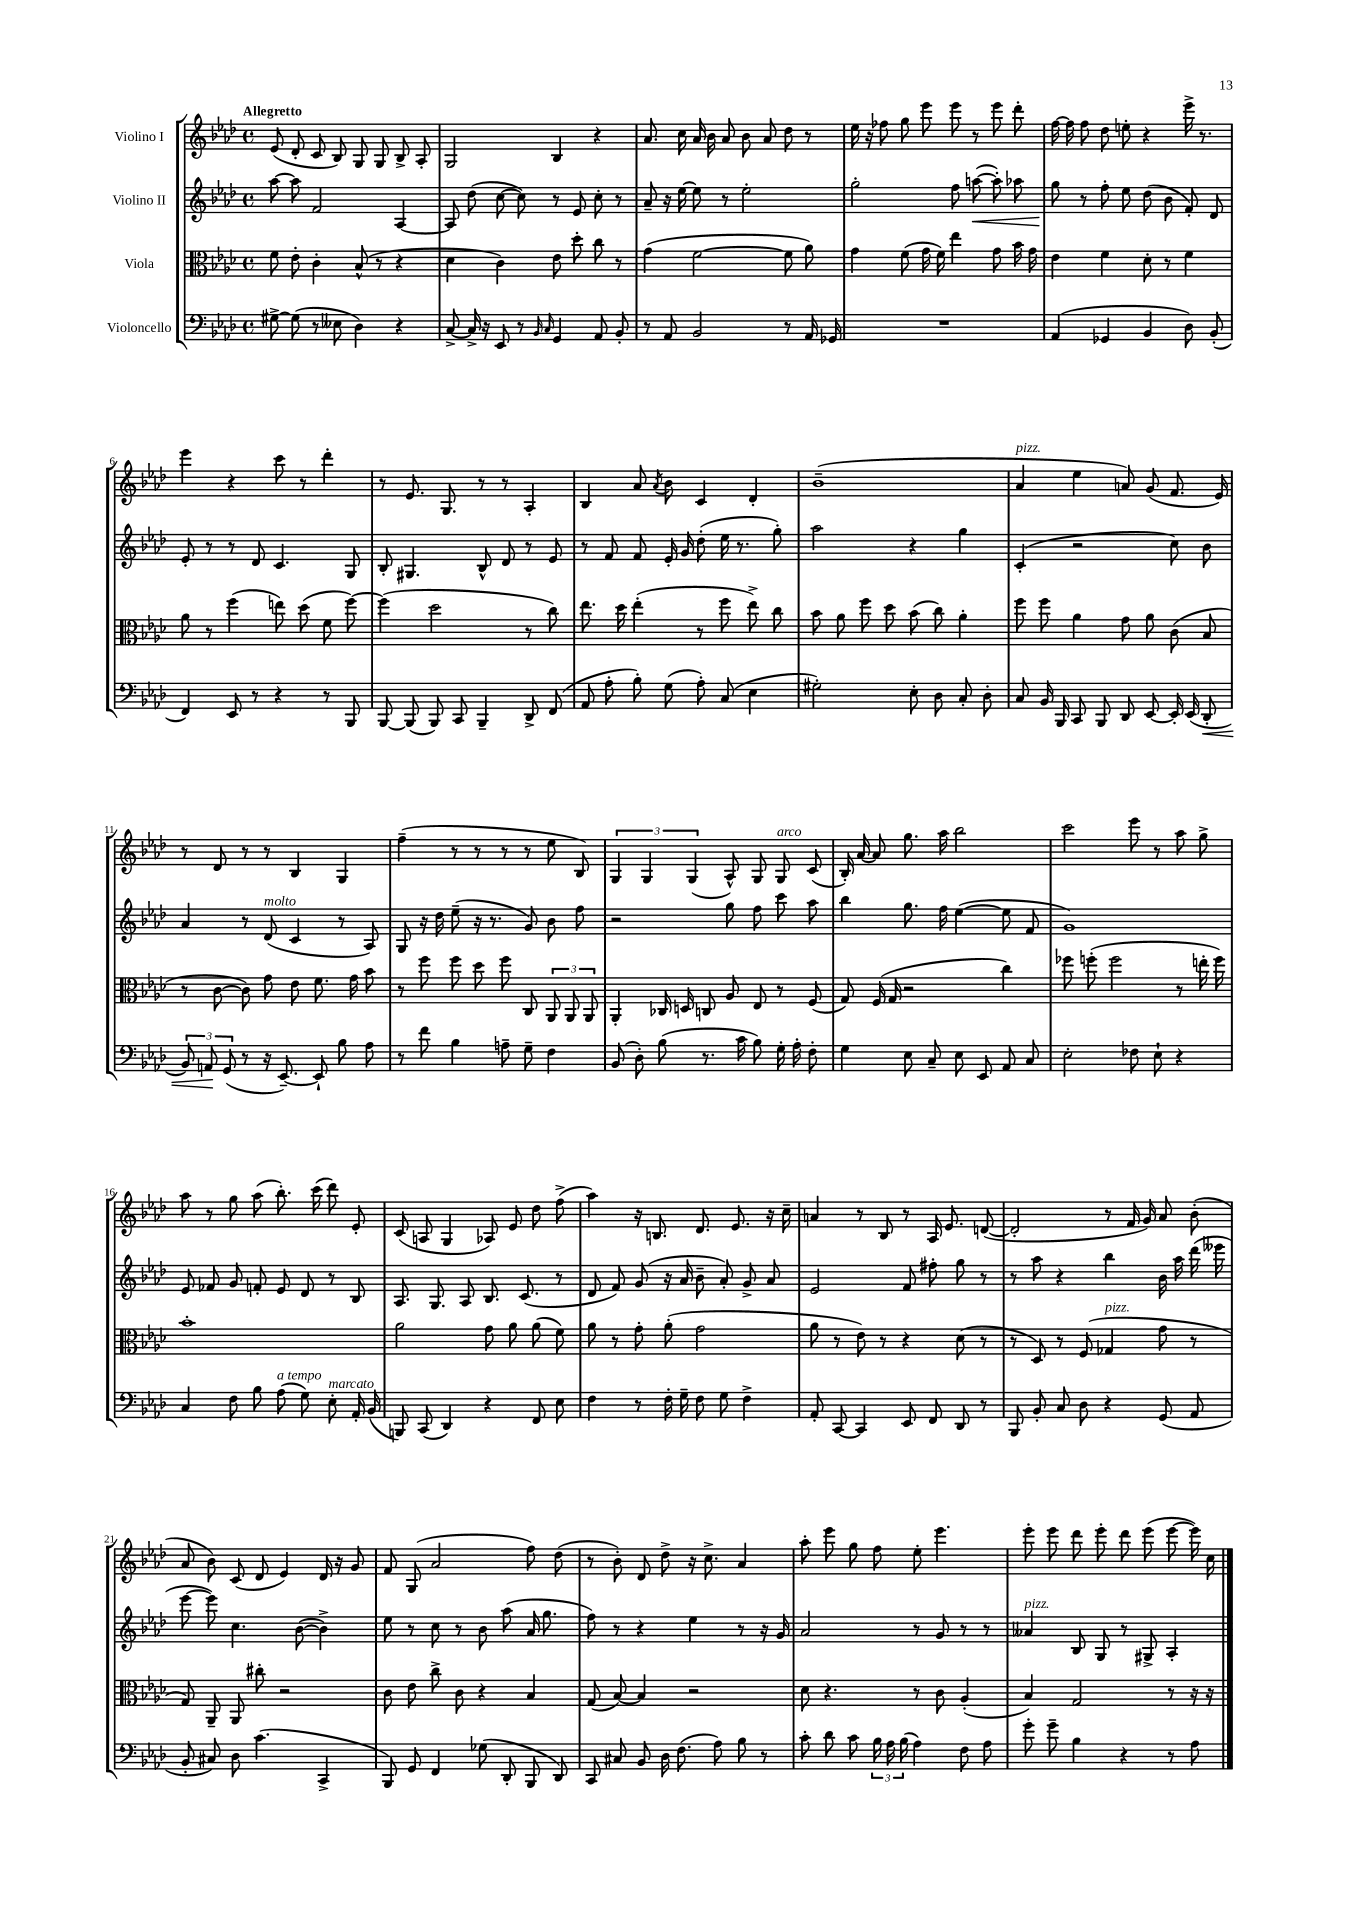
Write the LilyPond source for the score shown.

<<
\new StaffGroup <<
\new Staff = "s0" \with { instrumentName = "Violino I" } {
    \clef treble \key aes \major \defaultTimeSignature \time 4/4 \tempo "Allegretto"
    \autoBeamOff ees'8( des'8-. c'8 bes8) g8 g8 bes8-> aes8-. |
    g2 bes4 r4 |
    aes'8. c''16 aes'16 bes'16 aes'8 bes'8 aes'8 des''8 r8 |
    ees''16 r16 fes''8 g''8 ees'''8 ees'''8 r8 ees'''8 des'''8-. |
    f''16~ f''16 f''8 des''8 e''8-. r4 ees'''16-> r8. |
    ees'''4 r4 c'''8 r8 des'''4-. |
    r8 ees'8. g8. r8 r8 aes4-. |
    bes4 aes'8 \acciaccatura { aes'8 } bes'8 c'4 des'4-. |
    bes'1--( |
    aes'4^\markup { \italic "pizz." } ees''4 a'8) g'8( f'8. ees'16) |
    r8 des'8 r8 r8 bes4 g4 |
    f''4--( r8 r8 r8 r8 ees''8 bes8) |
    \tuplet 3/2 { g4 g4 g4( } aes8-^) g8 g8^\markup { \italic "arco" } c'8( |
    bes16-.) aes'16~ aes'8 g''8. aes''16 bes''2 |
    c'''2 ees'''8 r8 aes''8 g''8-> |
    aes''8 r8 g''8 aes''8( bes''8.-.) c'''16( des'''8) ees'8-. |
    c'8( a8 g4 aes8) ees'8 des''8 f''8->( |
    aes''4) r16 b8. des'8. ees'8. r16 c''16-- |
    a'4 r8 bes8 r8 aes16 ees'8. d'8~( |
    d'2-. r8 f'16 g'16) aes'8 bes'8-.( |
    aes'8 bes'8) c'8( des'8 ees'4) des'16 r16 g'8 |
    f'8 g8( aes'2 f''8) des''8( |
    r8 bes'8-.) des'8 des''8-> r16 c''8.-> aes'4 |
    aes''8-. ees'''8 g''8 f''8 ees''8-. ees'''4. |
    ees'''8-. ees'''8 des'''8 ees'''8-. des'''8 ees'''8( ees'''8~ ees'''16) c''16 \bar "|." |
}
\new Staff = "s1" \with { instrumentName = "Violino II" } {
    \clef treble \key aes \major \defaultTimeSignature \time 4/4
    \autoBeamOff aes''8~ aes''8 f'2 aes4~ |
    aes8 des''8( c''8~ c''8) r8 ees'8 c''8-. r8 |
    aes'8-- r16 ees''16~ ees''8 r8 ees''2-. |
    g''2-. f''8 a''8~\<( a''8-.) aes''8 |
    g''8\! r8 f''8-. ees''8 des''8( bes'8 f'8-.) des'8 |
    ees'8-. r8 r8 des'8 c'4. g8 |
    bes8-. gis4. bes8-^ des'8 r8 ees'8 |
    r8 f'8 f'8 ees'16-. g'16 des''8-.( ees''16 r8. g''8-.) |
    aes''2 r4 g''4 |
    c'4-.( r2 c''8) bes'8 |
    aes'4 r8 des'8^\markup { \italic "molto" }( c'4 r8 aes8) |
    g8 r16 des''16 ees''8--( r16 r8. g'8) bes'8 f''8 |
    r2 g''8 f''8 c'''8 aes''8 |
    bes''4 g''8. f''16 ees''4~( ees''8 f'8 |
    g'1) |
    ees'8 fes'8 g'8 f'8-. ees'8 des'8 r8 bes8 |
    aes8. g8. aes8 bes8. c'8.( r8 |
    des'8 f'8) g'8( r16 aes'16 bes'8-- aes'8-.) g'8-> aes'8 |
    ees'2 f'8 fis''8-. g''8 r8 |
    r8 aes''8 r4 bes''4 bes'16 aes''16 des'''16( eeses'''16 |
    ees'''8~ ees'''8) c''4. bes'8~( bes'4->) |
    ees''8 r8 c''8 r8 bes'8 aes''8( aes'16 g''8. |
    f''8) r8 r4 ees''4 r8 r16 g'16 |
    aes'2 r8 g'8 r8 r8 |
    aeses'4^\markup { \italic "pizz." } bes8 g8 r8 gis8-> aes4-. \bar "|." |
}
\new Staff = "s2" \with { instrumentName = "Viola" } {
    \clef alto \key aes \major \defaultTimeSignature \time 4/4
    \autoBeamOff f'8 ees'8-. c'4-. bes8-^( r8 r4 |
    des'4 c'4) ees'8 des''8-. c''8 r8 |
    g'4( f'2~ f'8 aes'8) |
    g'4 f'8( g'16 f'16) ees''4 g'8 bes'16 g'16 |
    ees'4 f'4 des'8-. r8 f'4 |
    aes'8 r8 f''4( e''8) des''8( f'8 f''8~) |
    f''4( des''2 r8 c''8) |
    ees''8. des''16 ees''4-.( r8 f''8 ees''8->) c''8 |
    bes'8 aes'8 f''8 des''8 bes'8( c''8) aes'4-. |
    f''8 f''8 aes'4 g'8 aes'8 c'8( bes8 |
    r8 c'8~ c'8) g'8 ees'8 f'8. g'16 bes'8 |
    r8 f''8 f''8 des''8 f''8 c8 \tuplet 3/2 { aes,8 aes,8 aes,8 } |
    aes,4-. ces16 d16 c8 aes8 ees8 r8 f8( |
    g8) f16( g16 r2 c''4) |
    fes''8 f''8-.( f''2 r8 e''16-. f''16) |
    bes'1-. |
    aes'2 g'8 aes'8 aes'8( f'8) |
    aes'8 r8 g'8-. aes'8-.( g'2 |
    aes'8 r8 ees'8) r8 r4 des'8( r8 |
    r8 des8) r8 f8( ges4^\markup { \italic "pizz." } g'8 r8 |
    g8) aes,8-- aes,8 cis''8-. r2 |
    c'8 ees'8 c''8-> c'8 r4 bes4 |
    g8( bes8~) bes4 r2 |
    des'8 r4. r8 c'8 aes4-.( |
    bes4) g2 r8 r16 r16 \bar "|." |
}
\new Staff = "s3" \with { instrumentName = "Violoncello" } {
    \clef bass \key aes \major \defaultTimeSignature \time 4/4
    \autoBeamOff gis8~-> gis8( r8 eeses8 des4) r4 |
    c8~-> c16-> r16 ees,8 r8 \grace { bes,16 c16 } g,4 aes,8 bes,8-. |
    r8 aes,8 bes,2 r8 aes,16 ges,16 |
    R1 |
    aes,4( ges,4 bes,4 des8) bes,8-.( |
    f,4) ees,8 r8 r4 r8 bes,,8 |
    bes,,8~ bes,,8( bes,,8) c,8 bes,,4-- des,8-> f,8( |
    aes,8 aes8-. bes8-.) g8( aes8-.) c8( ees4 |
    gis2-.) ees8-. des8 c8-. des8-. |
    c8 bes,16 bes,,16 c,8 bes,,8 des,8 ees,8~ ees,16-. ees,16( des,8-.\< |
    \tuplet 3/2 { bes,8) a,8\! g,8( } r8 r16 ees,8.~--) ees,8-! bes8 aes8 |
    r8 f'8 bes4 a8-- g8-- f4 |
    bes,8( des8-.) bes8( r8. c'16 bes8) g16-. aes16-. f8-. |
    g4 ees8 c8-- ees8 ees,8 aes,8 c8 |
    ees2-. fes8 ees8-! r4 |
    c4 f8 bes8 aes8^\markup { \italic "a tempo" }( g8) ees8-.^\markup { \italic "marcato" } aes,16-. bes,16( |
    b,,8) c,8( des,4) r4 f,8 ees8 |
    f4 r8 f16-. g16-- f8 g8 f4-> |
    aes,8-. c,8~ c,4 ees,8 f,8 des,8 r8 |
    bes,,8 bes,8-. c8 des8 r4 g,8( aes,8 |
    bes,8-. cis8) des8 c'4.( c,4-> |
    bes,,8) g,8 f,4 ges8( des,8-. bes,,8 des,8) |
    c,8 cis8 bes,8 des16 f8.( aes8) bes8 r8 |
    c'8-. des'8 c'8 \tuplet 3/2 { bes16 aes16 bes16( } aes4) f8 aes8 |
    g'8-. g'8-- bes4 r4 r8 aes8 \bar "|." |
}
>>
>>
